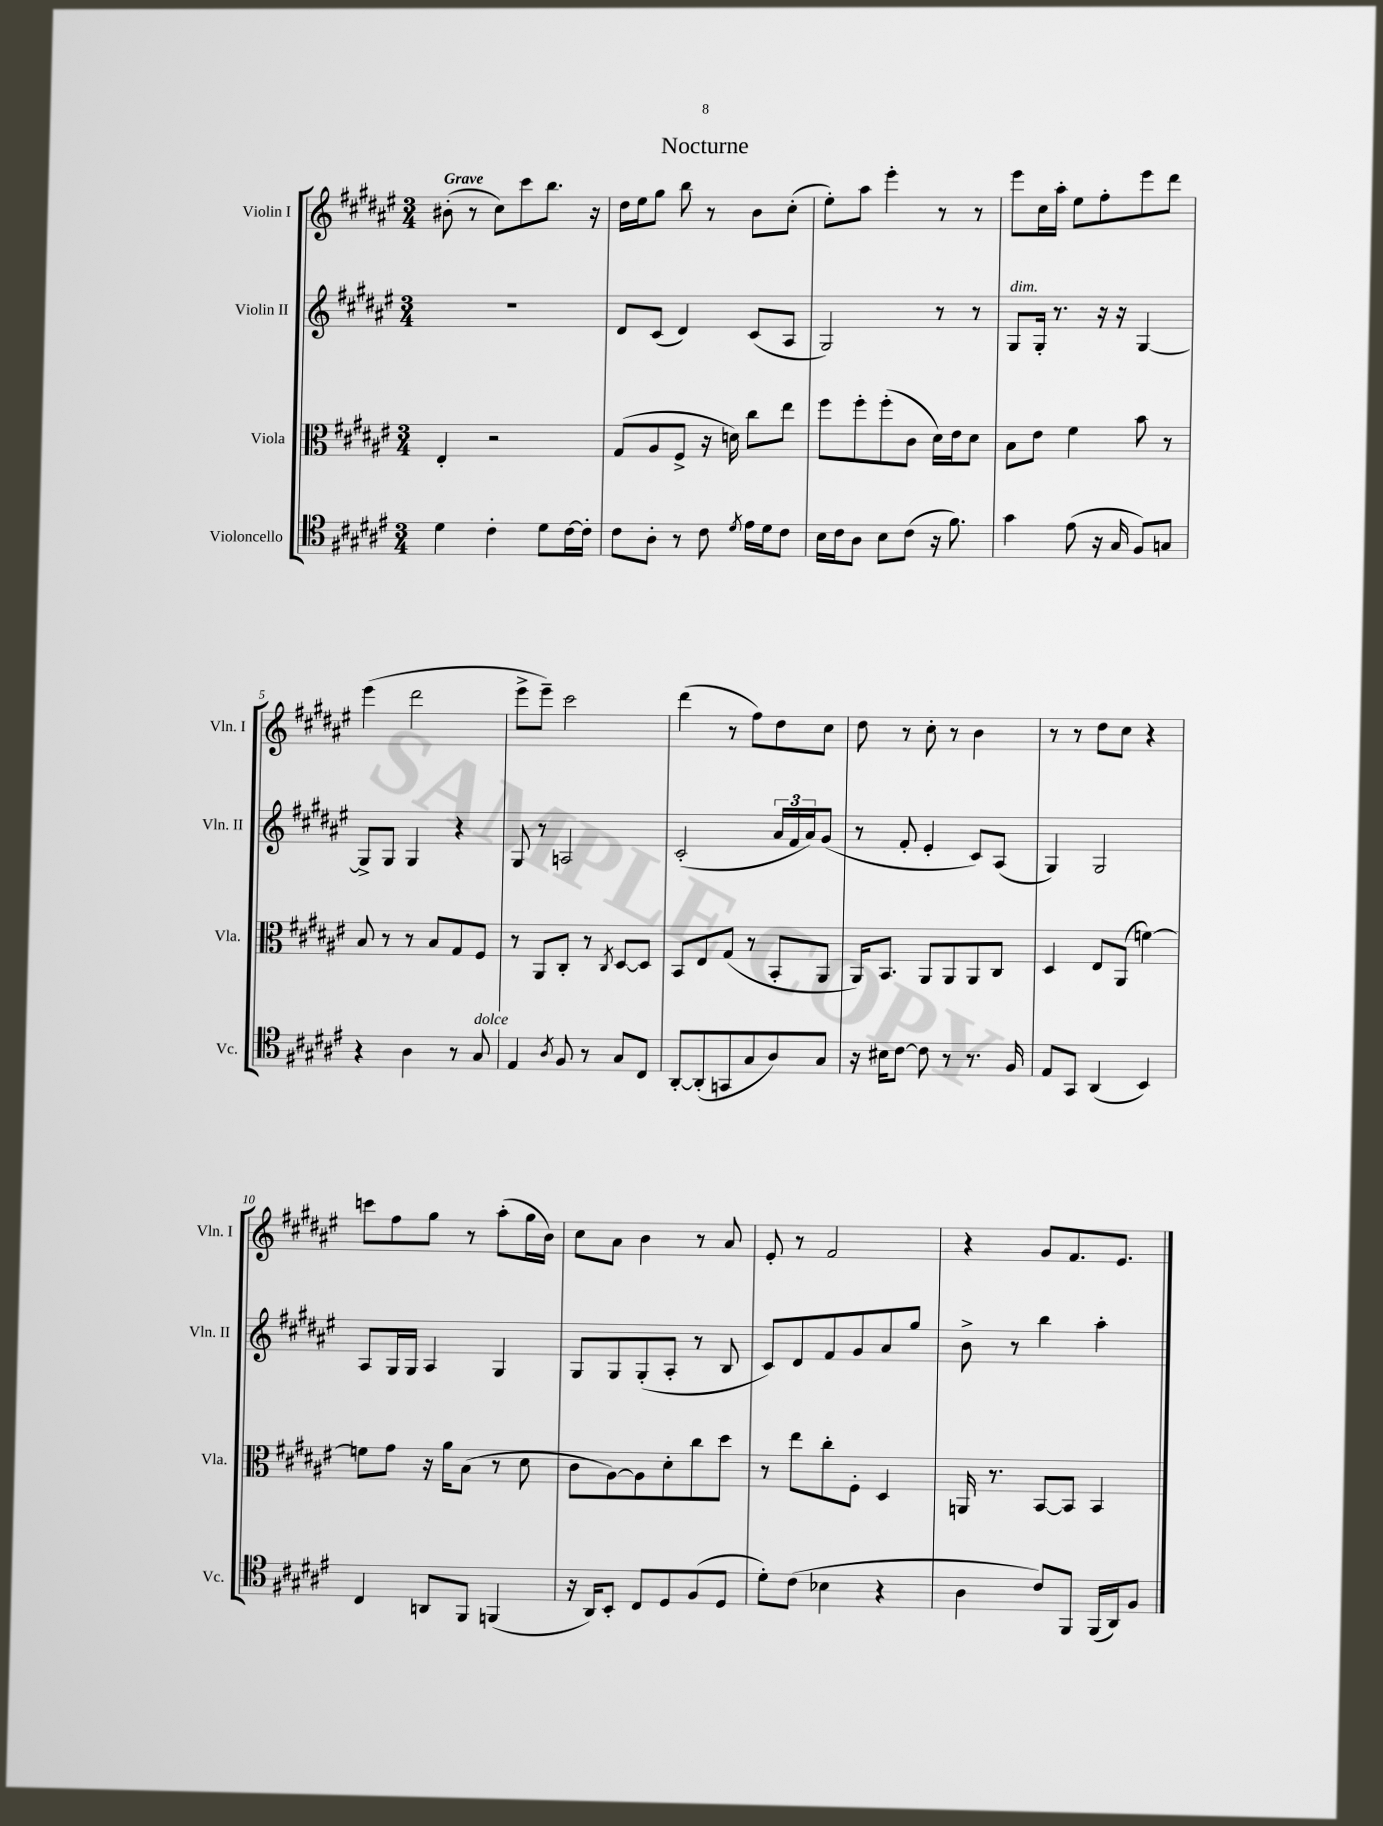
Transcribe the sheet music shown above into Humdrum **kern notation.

**kern	**kern	**kern	**kern
*staff4	*staff3	*staff2	*staff1
*clefC4	*clefC3	*clefG2	*clefG2
*k[f#c#g#d#a#e#]	*k[f#c#g#d#a#e#]	*k[f#c#g#d#a#e#]	*k[f#c#g#d#a#e#]
*M3/4	*M3/4	*M3/4	*M3/4
4d#\	4E#'/	2.r	(8b#'\
.	.	.	8r
4c#'\	2r	.	8cc#\L)
.	.	.	8ccc#\
8d#\L	.	.	8.bb\J
[16c#\L	.	.	.
16c#'\]JJ	.	.	16r
=	=	=	=
8c#\L	(8G#/L	8d#/L	16dd#\LL
.	.	.	16ee#\J
8A#'\J	8A#/	(8c#/J	8gg#\J
8r	8F#^/J	4d#/)	8bb\
8c#\	16r	.	8r
.	16d\)	.	.
8qd#/	.	.	.
16e#\LL	8cc#\L	(8c#/L	8b\L
16d#\J	.	.	.
8c#\J	8ee#\J	8A#/J	(8cc#'\J
=	=	=	=
16B\LL	8ff#\L	2G#/)	8ee#'\L)
16c#\J	.	.	.
8A#\J	8ff#'\	.	8aa#\J
8B\L	(8ff#'\	.	4eee#'\
(8c#\J	8c#\J	.	.
16r	16d#\LL)	8r	8r
8.f#\)	16e#\J	.	.
.	8d#\J	8r	8r
=	=	=	=
4g#\	8B\L	8G#/L	8eee#\L
.	8e#\J	16G#'/Jk	16cc#\L
.	.	8.r	16aa#'\JJ
(8e#\	4f#\	.	8ee#\L
16r	.	16r	8ff#'\
16G#/	.	16r	.
8F#/L)	8b\	[4G#/	8eee#\
8G/J	8r	.	8ddd#\J
=	=	=	=
4r	8B/	8G#^/]L	(4eee#\
.	8r	8G#/J	.
4A#\	8r	4G#/	2ddd#\
.	8B/L	.	.
8r	8G#/	4r	.
8G#/	8F#/J	.	.
=	=	=	=
4E#/	8r	8G#/	8eee#^\L
.	8AA#/L	8r	8eee#~\J)
8qA#/	.	.	.
8F#/	8C#'/J	2A/	2ccc#\
8r	8r	.	.
.	8qC#/	.	.
8G#/L	[8D#/L	.	.
8C#/J	8D#/]J	.	.
=	=	=	=
[8AA#'/L	8BB/L	(2c#'/	(4ddd#\
(8AA#'/]	8E#/	.	.
8GG/	(8G#/J	.	8r
8G#/	8r	.	8ff#\L)
8A#/)	8BB'/L	24a#/LL	8dd#\
.	.	24f#/	.
.	.	24a#/J)	.
8G#/J	8AA#/J	(8g#/J	8cc#\J
=	=	=	=
16r	16AA#/LK)	8r	8dd#\
16B#\LK	8.BB/J	.	.
[8c#\J	.	8f#'/	8r
8c#\]	8AA#/L	4e#'/	8cc#'\
8r	8AA#/	.	8r
8.r	8AA#/	8c#/L)	4b\
.	8C#/J	(8A#/J	.
16F#/	.	.	.
=	=	=	=
8E#/L	4D#/	4G#/)	8r
8GG#/J	.	.	8r
(4AA#/	8E#/L	2G#/	8dd#\L
.	(8AA#/J	.	8cc#\J
4BB/)	[4f\)	.	4r
=	=	=	=
4C#/	8f\]L	8A#/L	8ccc\L
.	8g#\J	16G#/L	8ff#\
.	.	16G#/JJ	.
8AA/L	16r	4A#/	8gg#\J
.	16a#\LK	.	.
8FF#/J	(8B\J	.	8r
(4FF/	8r	4G#/	(8aa#'\L
.	8d#\	.	16gg#\L
.	.	.	16b\JJ)
=	=	=	=
16r	8c#\L	8G#/L	8cc#\L
16AA#/LK)	.	.	.
8BB'/J	[8A#\)	8G#/	8a#\J
8C#/L	8A#\]	(8G#'/	4b\
8D#/	8d#'\	8A#'/J	.
(8F#/	8cc#\	8r	8r
8D#/J	8dd#\J	8B/	8a#/
=	=	=	=
8d#'\L)	8r	8c#/L)	8e#'/
(8c#\J	8ee#\L	8d#/	8r
4B-\	8cc#'\	8f#/	2f#/
.	8F#'\J	8g#/	.
4r	4D#/	8a#/	.
.	.	8gg#/J	.
=	=	=	=
4A#\	16AA/	8b^\	4r
.	8.r	.	.
.	.	8r	.
8c#/L)	[8BB/L	4bb\	8g#/L
8FF#/J	8BB/]J	.	8.f#/
(16FF#/LL	4BB/	4aa#'\	.
16AA#/J)	.	.	8.e#/J
8F#/J	.	.	.
==	==	==	==
*-	*-	*-	*-
